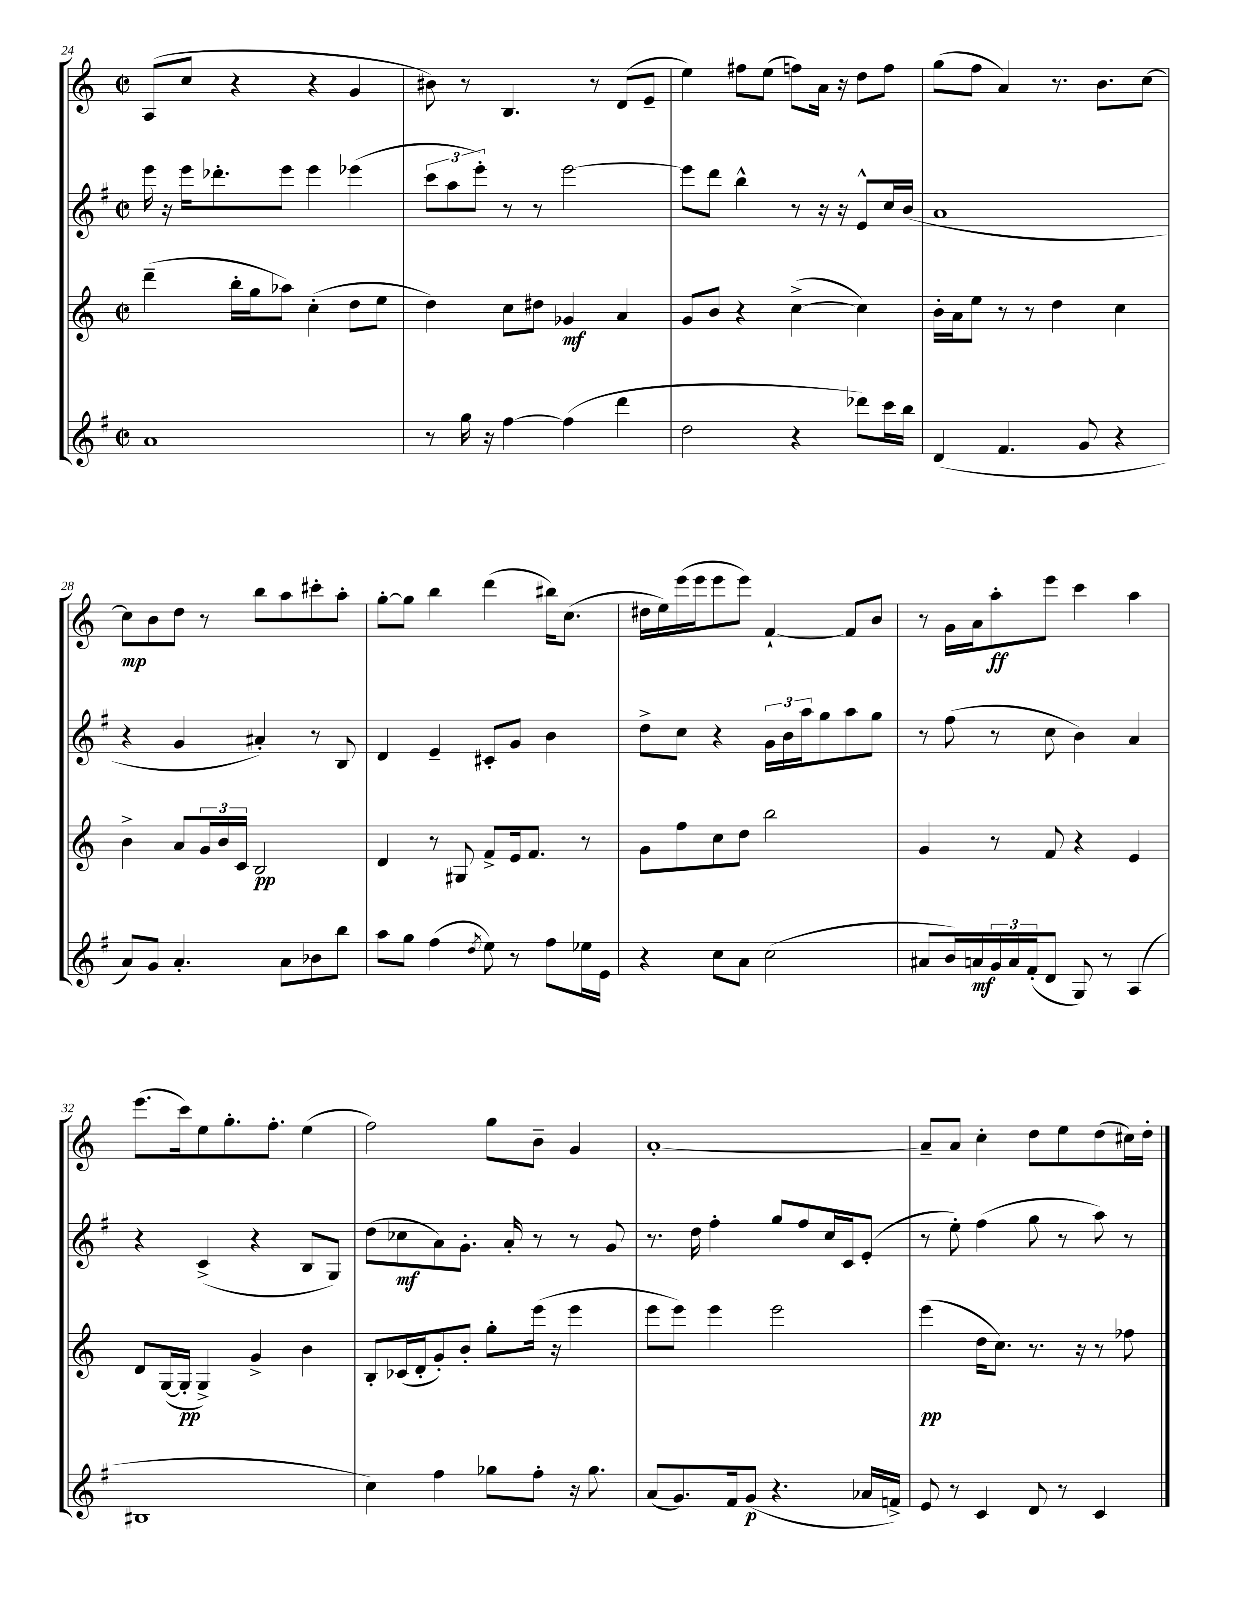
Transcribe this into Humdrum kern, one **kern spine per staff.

**kern	**kern	**kern	**kern
*staff4	*staff3	*staff2	*staff1
*clefG2	*clefG2	*clefG2	*clefG2
*k[f#]	*k[]	*k[f#]	*k[]
*M2/2	*M2/2	*M2/2	*M2/2
*met(c|)	*met(c|)	*met(c|)	*met(c|)
1a	(4ddd~\	16eee\	(8A/L
.	.	16r	.
.	.	16eee\LK	8cc/J
.	.	8.ddd-'\	.
.	16bb'\LL	.	4r
.	16gg\J	.	.
.	8aa-\J)	8eee\J	.
.	(4cc'\	4eee\	4r
.	8dd\L	(4eee-\	4g/
.	8ee\J	.	.
=	=	=	=
8r	4dd\)	12ccc\L	8b#\)
.	.	12aa\	.
16gg\	.	.	8r
.	.	12eee'\J)	.
16r	.	.	.
[4ff#\	8cc\L	8r	4.B/
.	8dd#\J	8r	.
(4ff#\]	4g-/	[2eee\	.
.	.	.	8r
4ddd\	4a/	.	(8d/L
.	.	.	8e~/J
=	=	=	=
2dd\	8g/L	8eee\]L	4ee\)
.	8b/J	8ddd\J	.
.	4r	4bb^^\	8ff#\L
.	.	.	(8ee\J
4r	([4cc^\	8r	8ff\L)
.	.	16r	16a\Jk
.	.	16r	16r
8ddd-\L)	4cc\])	8e^^/L	8dd\L
16ccc\L	.	16cc/L	8ff\J
16bb\JJ	.	(16b/JJ	.
=	=	=	=
(4d/	16b'\LL	1a	(8gg\L
.	16a\J	.	.
.	8ee\J	.	8ff\J
4.f#/	8r	.	4a/)
.	8r	.	.
.	4dd\	.	8.r
8g/	.	.	.
.	.	.	8.b\L
4r	4cc\	.	.
.	.	.	[8cc\J
=	=	=	=
8a/L)	4b^\	4r	8cc\]L
8g/J	.	.	8b\
4.a'/	8a/L	4g/	8dd\J
.	24g/L	.	8r
.	24b/	.	.
.	24c/JJ	.	.
.	2B/	4a#'/)	8bb\L
8a\L	.	.	8aa\
8b-\	.	8r	8ccc#'\
8bb\J	.	8B/	8aa'\J
=	=	=	=
8aa\L	4d/	4d/	[8gg'\L
8gg\J	.	.	8gg\]J
(4ff#\	8r	4e~/	4bb\
.	8G#/	.	.
8qdd/	.	.	.
8ee\)	8f^/L	8c#'/L	(4ddd\
8r	16e/k	8g/J	.
.	8.f/J	.	.
8ff#\L	.	4b\	16bb#\LK)
.	.	.	(8.cc\J
16ee-\L	8r	.	.
16e\JJ	.	.	.
=	=	=	=
4r	8g\L	8dd^\L	16dd#\LL
.	.	.	16ee\)
.	8ff\	8cc\J	(16eee\
.	.	.	16eee\J
8cc\L	8cc\	4r	8eee\
8a\J	8dd\J	.	8eee\J)
(2cc\	2bb\	24g\LL	[4f`/
.	.	24b\	.
.	.	24aa\J	.
.	.	8gg\	.
.	.	8aa\	8f/]L
.	.	8gg\J	8b/J
=	=	=	=
8a#/L	4g/	8r	8r
16b/L)	.	(8ff#\	16g\LL
16a/	.	.	16a\J
24g/	8r	8r	8aa'\
24a/	.	.	.
(24f#'/J	.	.	.
8d/J	8f/	8cc\	8eee\J
8G/)	4r	4b\)	4ccc\
8r	.	.	.
(4A/	4e/	4a/	4aa\
=	=	=	=
1B#	8d/L	4r	(8.eee\L
.	([16G/L	.	.
.	16G'/]JJ	.	16ccc\k)
.	4G^/)	(4c^/	8ee\
.	.	.	8.gg'\
.	4g^/	4r	.
.	.	.	8.ff'\J
.	4b\	8B/L	(4ee\
.	.	8G/J)	.
=	=	=	=
4cc\)	8B'/L	(8dd\L	2ff\)
.	(16c-/L	8cc-\	.
.	16d'/J	.	.
4ff#\	8g'/)	8a\)	.
.	8b'/J	8.g'\J	.
8gg-\L	8gg'\L	.	8gg\L
.	.	16a'/	.
8ff#'\J	(16eee\Jk	8r	8b~\J
.	16r	.	.
16r	4eee\	8r	4g/
8.gg-\	.	.	.
.	.	8g/	.
=	=	=	=
(8a/L	8eee\L	8.r	[1a'
8.g/)	8eee\J)	.	.
.	.	16dd\	.
.	4eee\	4ff#'\	.
16f#/k	.	.	.
(8g/J	.	.	.
4.r	2eee\	8gg/L	.
.	.	8ff#/	.
.	.	16cc/L	.
.	.	16c/J	.
16a-/LL	.	(8e'/J	.
16f^/JJ)	.	.	.
=	=	=	=
8e/	(4eee\	8r	8a~/]L
8r	.	8ee'\)	8a/J
4c/	16dd\LK	(4ff#\	4cc'\
.	8.cc\J)	.	.
8d/	8.r	8gg\	8dd\L
8r	.	8r	8ee\
.	16r	.	.
4c/	8r	8aa\)	(8dd\
.	8ff-\	8r	16cc#\L)
.	.	.	16dd'\JJ
==	==	==	==
*-	*-	*-	*-
